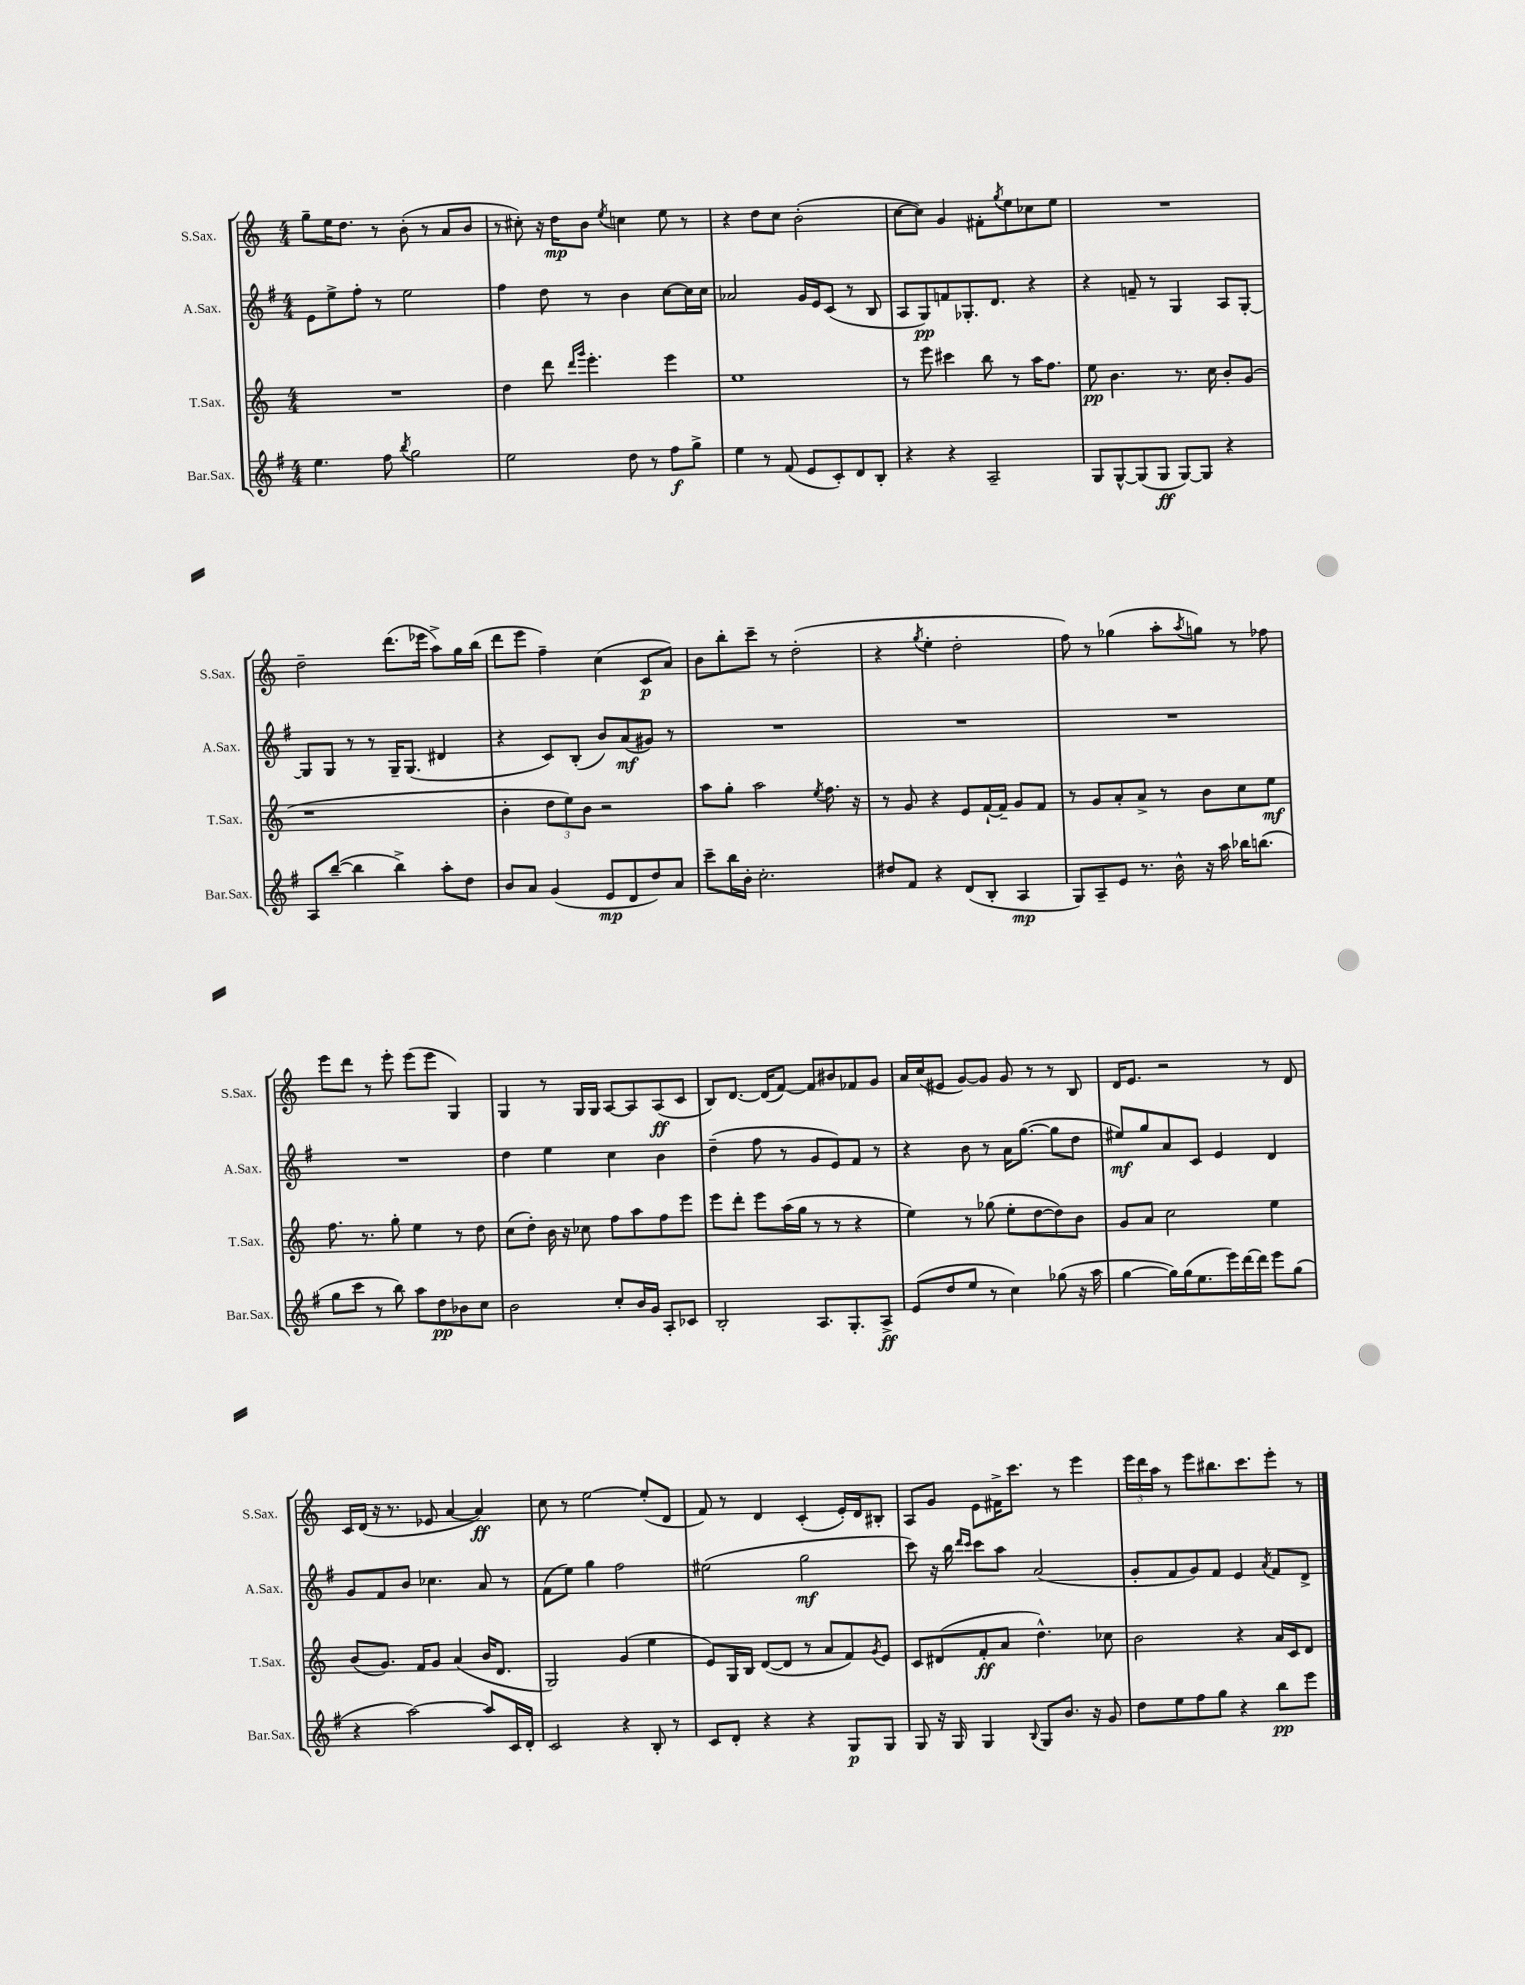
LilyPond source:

<<
\new StaffGroup <<
\new Staff = "s0" \with { instrumentName = "S.Sax." shortInstrumentName = "S.Sax." } {
    \clef treble \key c \major \numericTimeSignature \time 4/4
    g''8-- e''16 d''8. r8 b'8-.( r8 a'8 b'8 |
    r8 cis''8-.) r16 d''16\mp b'8 \acciaccatura { e''8 } c''4 e''8 r8 |
    r4 d''8 c''8 b'2-.( |
    c''8~ c''8) g'4 fis'8-. \acciaccatura { g''8 } e''8 ces''8 e''8 |
    R1 |
    d''2-- d'''8.( ees'''16 a''8->) g''16 b''16( |
    d'''8 e'''8 f''4--) c''4( c'8\p a'8) |
    b'8 b''8-. c'''8-- r8 d''2-.( |
    r4 \acciaccatura { g''8 } e''4-. d''2-. |
    f''8) r8 ges''4( a''8-. \acciaccatura { a''8 } g''8) r8 fes''8 |
    e'''8 d'''8 r8 e'''8-. e'''8( e'''8 g4) |
    g4 r8 g16 g16 a8~ a8 a8\ff( c'8 |
    b8) d'8.~ d'16( f'8~) f'8 bis'8 fes'8 g'8 |
    a'16 c''16( eis'8 g'8~) g'8 g'8 r8 r8 b8 |
    d'16 e'8. r2 r8 d'8 |
    c'16 d'16( r16 r8. ees'8 a'4~ a'4\ff) |
    c''8 r8 e''2~ e''8-.( d'8 |
    f'8) r8 d'4 c'4-.( e'16-.) d'16 bis8-. |
    a8 g'8 e'8 fis'16-> c'''8. r8 e'''4 |
    \tuplet 3/2 { e'''16 d'''16 a''16 } r8 e'''8 bis''8. c'''8. e'''8-. r8 \bar "|." |
}
\new Staff = "s1" \with { instrumentName = "A.Sax." shortInstrumentName = "A.Sax." } {
    \clef treble \key g \major \numericTimeSignature \time 4/4
    e'8 e''8-> fis''8-. r8 e''2 |
    fis''4 d''8 r8 b'4 c''8~ c''16 c''16 |
    aes'2 g'16 e'16 c'8( r8 b8 |
    a8 g8\pp) f'8 ges8.-. d'8. r4 |
    r4 f'8-- r8 g4 a8 g8~-. |
    g8 g8 r8 r8 g16-- g8.( dis'4 |
    r4 c'8) b8-.( b'8) a'8\mf( gis'8) r8 |
    R1 |
    R1 |
    R1 |
    R1 |
    d''4 e''4 c''4 b'4 |
    d''4--( fis''8 r8 g'8 e'8) fis'8 r8 |
    r4 b'8 r8 a'16 g''8.~( g''8 d''8 |
    eis''8\mf) g''8 a'8 c'8 e'4 d'4 |
    g'8 fis'8 b'8 ces''4. a'8 r8 |
    fis'8( e''8) g''4 fis''2 |
    eis''2( g''2\mf |
    c'''8) r16 b''16 \grace { d'''16 c'''16 } c'''8 a''8 a'2( |
    g'8-. fis'8 g'8) fis'8 e'4 \acciaccatura { a'8 } fis'8 d'8-> \bar "|." |
}
\new Staff = "s2" \with { instrumentName = "T.Sax." shortInstrumentName = "T.Sax." } {
    \clef treble \key c \major \numericTimeSignature \time 4/4
    R1 |
    d''4 d'''8 \grace { d'''16 g'''16 } e'''4.-. e'''4 |
    e''1 |
    r8 e'''8 cis'''4 b''8 r8 a''16 f''8. |
    e''8\pp b'4. r8. c''16 b'8-. g'8( |
    r1 |
    b'4-. \tuplet 3/2 { d''8 e''8) b'8 } r2 |
    a''8 g''8-. a''2 \acciaccatura { e''8 } f''8. r16 |
    r8 g'8 r4 e'8 f'16~-! f'16-- g'8 f'8 |
    r8 g'8 a'8-. a'8-> r8 b'8 c''8 e''8\mf |
    f''8. r8. g''8-. e''4 r8 d''8 |
    c''8( d''8-.) b'16 r16 ces''8 f''8 a''8 f''8 e'''8 |
    e'''8 d'''8-. e'''8 a''16( g''16 r8 r8 r4 |
    e''4) r8 ges''8( e''8-. d''8~ d''8) b'8 |
    g'8 a'8 c''2 e''4 |
    b'8( g'8.) f'16 g'8 a'4( b'16 d'8. |
    g2) g'4( e''4 |
    e'8) g16 b16 d'8~( d'8 r8 a'8 f'8) \acciaccatura { g'8 } e'8 |
    c'8 dis'8( f'8-.\ff a'8 d''4.-^) ces''8 |
    b'2 r4 a'16 c'16 d'8 \bar "|." |
}
\new Staff = "s3" \with { instrumentName = "Bar.Sax." shortInstrumentName = "Bar.Sax." } {
    \clef treble \key g \major \numericTimeSignature \time 4/4
    e''4. fis''8 \acciaccatura { b''8 } g''2 |
    e''2 d''8 r8 fis''8\f g''8-> |
    e''4 r8 fis'8( e'8 c'8-.) d'8 b8-. |
    r4 r4 a2-- |
    g8 g8~-^ g8( g8\ff g8~) g8 r4 |
    a8 b''8~--( b''4 b''4->) a''8-. d''8 |
    b'8 a'8 g'4( e'8\mp d'8 d''8) a'8 |
    c'''8-- b''16 b'16-. c''2.-. |
    dis''8 fis'8 r4 d'8( b8-. a4\mp |
    g8) a8-- e'8 r8. b'16-^ r16 a''16 bes''16 b''8.( |
    g''8 c'''8 r8 b''8) a''8 d''8\pp bes'8 c''8 |
    b'2 c''8-. b'16 g'16 a8-. ces'8 |
    b2-. a8. g8.-. a8->\ff |
    e'8( d''8 e''8 r8 c''4) ges''8( r16 a''16 |
    g''4~ g''16) g''16( e''8. e'''16) d'''16~ d'''16 e'''8 g''8( |
    r4 a''2~) a''8 c'16 d'16-. |
    c'2 r4 b8-. r8 |
    c'8 d'8-. r4 r4 g8\p g8 |
    g8 r16 g16 g4 \appoggiatura { b8 } g8 b'8. r16 g'8 |
    d''8 e''8 fis''8 g''8 r4 b''8\pp e'''8 \bar "|." |
}
>>
>>
\layout { \context { \Score \remove "Bar_number_engraver" } }
